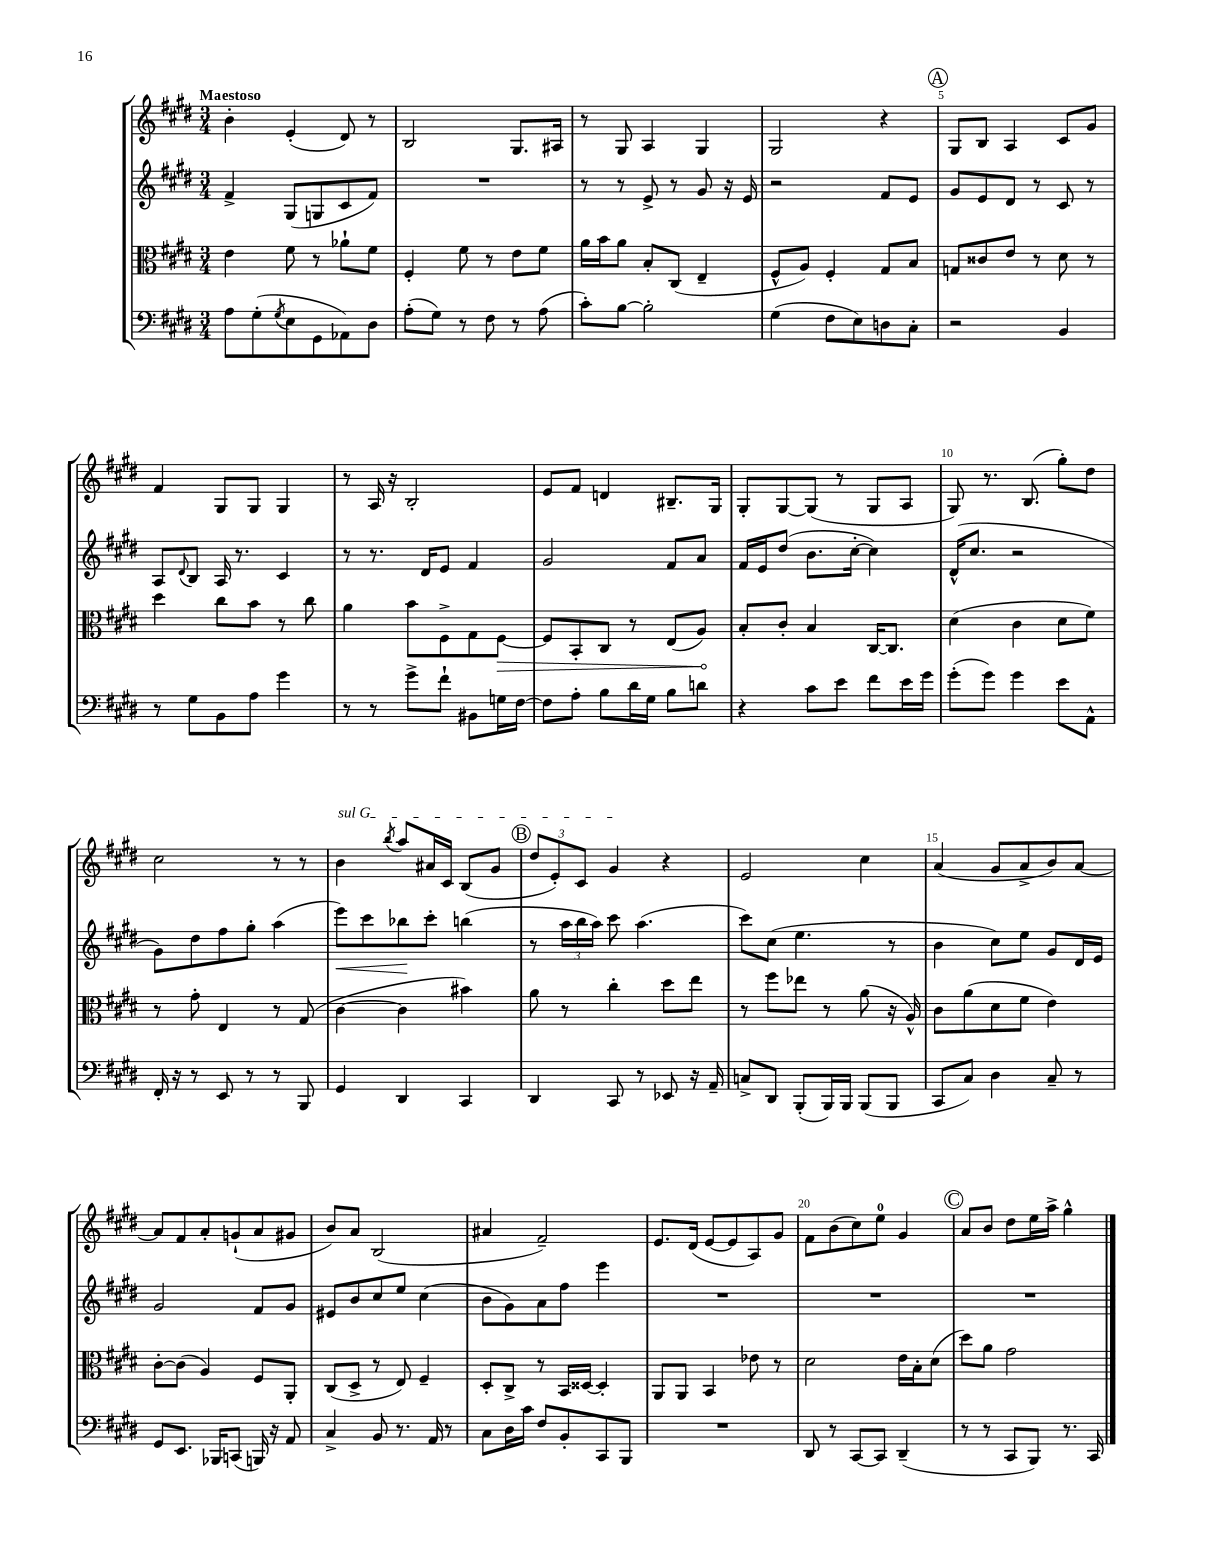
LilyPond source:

<<
\new StaffGroup <<
\new Staff = "s0" {
    \clef treble \key e \major \numericTimeSignature \time 3/4 \tempo "Maestoso"
    b'4-. e'4-.( dis'8) r8 |
    b2 gis8. ais16 |
    r8 gis8 a4 gis4 |
    gis2 r4 |
    \mark \markup { \circle "A" } gis8 b8 a4 cis'8 gis'8 |
    fis'4 gis8 gis8 gis4 |
    r8 a16 r16 b2-. |
    e'8 fis'8 d'4 bis8.-- gis16 |
    gis8-. gis8~ gis8( r8 gis8 a8 |
    gis8) r8. b8.( gis''8-.) dis''8 |
    cis''2 r8 r8 |
    \once \override TextSpanner.bound-details.left.text = \markup { \italic "sul G" } b'4\startTextSpan \acciaccatura { b''8 } a''8 ais'16 cis'16 b8( gis'8 |
    \mark \markup { \circle "B" } \tuplet 3/2 { dis''8 e'8-.) cis'8 } gis'4\stopTextSpan r4 |
    e'2 cis''4 |
    a'4( gis'8 a'8-> b'8) a'8~ |
    a'8 fis'8 a'8-. g'8-!( a'8 gis'8 |
    b'8) a'8 b2( |
    ais'4 fis'2--) |
    e'8. dis'16( e'8~ e'8 a8) gis'8 |
    fis'8 b'8( cis''8) e''8-0 gis'4 |
    \mark \markup { \circle "C" } a'8 b'8 dis''8 e''16 a''16-> gis''4-^ \bar "|." |
}
\new Staff = "s1" {
    \clef treble \key e \major \numericTimeSignature \time 3/4
    fis'4-> gis8( g8 cis'8 fis'8) |
    R2. |
    r8 r8 e'8-> r8 gis'8 r16 e'16 |
    r2 fis'8 e'8 |
    \mark \markup { \circle "A" } gis'8 e'8 dis'8 r8 cis'8 r8 |
    a8 \appoggiatura { dis'8 } b8 a16 r8. cis'4 |
    r8 r8. dis'16 e'8 fis'4 |
    gis'2 fis'8 a'8 |
    fis'16 e'16 dis''8( b'8. cis''16~-. cis''4) |
    dis'16-^( cis''8. r2 |
    gis'8) dis''8 fis''8 gis''8-. a''4( |
    e'''8\<) cis'''8 bes''8\! cis'''8-. b''4( |
    \mark \markup { \circle "B" } r8 \tuplet 3/2 { a''16 b''16 a''16) } cis'''8 a''4.( |
    cis'''8) cis''8( e''4. r8 |
    b'4 cis''8) e''8 gis'8 dis'16 e'16 |
    gis'2 fis'8 gis'8 |
    eis'8 b'8 cis''8 e''8 cis''4( |
    b'8 gis'8) a'8 fis''8 e'''4 |
    R2. |
    R2. |
    \mark \markup { \circle "C" } R2. \bar "|." |
}
\new Staff = "s2" {
    \clef alto \key e \major \numericTimeSignature \time 3/4
    e'4 fis'8 r8 aes'8-! fis'8 |
    fis4-. fis'8 r8 e'8 fis'8 |
    a'16 b'16 a'8 b8-. cis8( e4-- |
    fis8-^ a8) fis4-. gis8 b8 |
    \mark \markup { \circle "A" } g8 cisis'8 e'8 r8 dis'8 r8 |
    dis''4 cis''8 b'8 r8 cis''8 |
    a'4 b'8 fis8-> gis8 \once \override Hairpin.circled-tip = ##t fis8~\> |
    fis8 b,8-. cis8 r8 e8( a8\!) |
    b8-. cis'8-. b4 cis16~ cis8. |
    dis'4( cis'4 dis'8 fis'8) |
    r8 gis'8-. e4 r8 gis8( |
    cis'4~ cis'4 bis'4) |
    \mark \markup { \circle "B" } a'8 r8 cis''4-. dis''8 e''8 |
    r8 fis''8 ees''8 r8 a'8( r16 a16-^) |
    cis'8 a'8( dis'8 fis'8 e'4) |
    cis'8~-. cis'8( a4) fis8 a,8-. |
    cis8( dis8-> r8 e8) fis4-- |
    dis8-. cis8-> r8 b,16 disis16~ disis4-. |
    a,8 a,8 b,4 ees'8 r8 |
    dis'2 e'16 b16-. dis'8( |
    \mark \markup { \circle "C" } dis''8) a'8 gis'2 \bar "|." |
}
\new Staff = "s3" {
    \clef bass \key e \major \numericTimeSignature \time 3/4
    a8 gis8-.( \acciaccatura { gis8 } e8 gis,8 aes,8) dis8 |
    a8-.( gis8) r8 fis8 r8 a8( |
    cis'8-.) b8~ b2-. |
    gis4( fis8 e8) d8 cis8-. |
    \mark \markup { \circle "A" } r2 b,4 |
    r8 gis8 b,8 a8 gis'4 |
    r8 r8 gis'8-> fis'8-! bis,8 g16 fis16~ |
    fis8 a8-. b8 dis'16 gis16 b8 d'8 |
    r4 cis'8 e'8 fis'8 e'16 gis'16 |
    gis'8-.( gis'8) gis'4 e'8 a,8-^ |
    fis,16-. r16 r8 e,8 r8 r8 b,,8 |
    gis,4 dis,4 cis,4 |
    \mark \markup { \circle "B" } dis,4 cis,8 r8 ees,8 r16 a,16-- |
    c8-> dis,8 b,,8-.( b,,16) b,,16 b,,8( b,,8 |
    cis,8 cis8) dis4 cis8-- r8 |
    gis,8 e,8. bes,,16 c,8( b,,16) r16 a,8 |
    cis4-> b,8 r8. a,16 r8 |
    cis8 dis16 cis'16 fis8 b,8-. cis,8 b,,8 |
    R2. |
    dis,8 r8 cis,8~ cis,8 dis,4--( |
    \mark \markup { \circle "C" } r8 r8 cis,8 b,,8) r8. cis,16 \bar "|." |
}
>>
>>
\layout { \context { \Score \override BarNumber.break-visibility = ##(#f #t #t) barNumberVisibility = #(every-nth-bar-number-visible 5) } }
